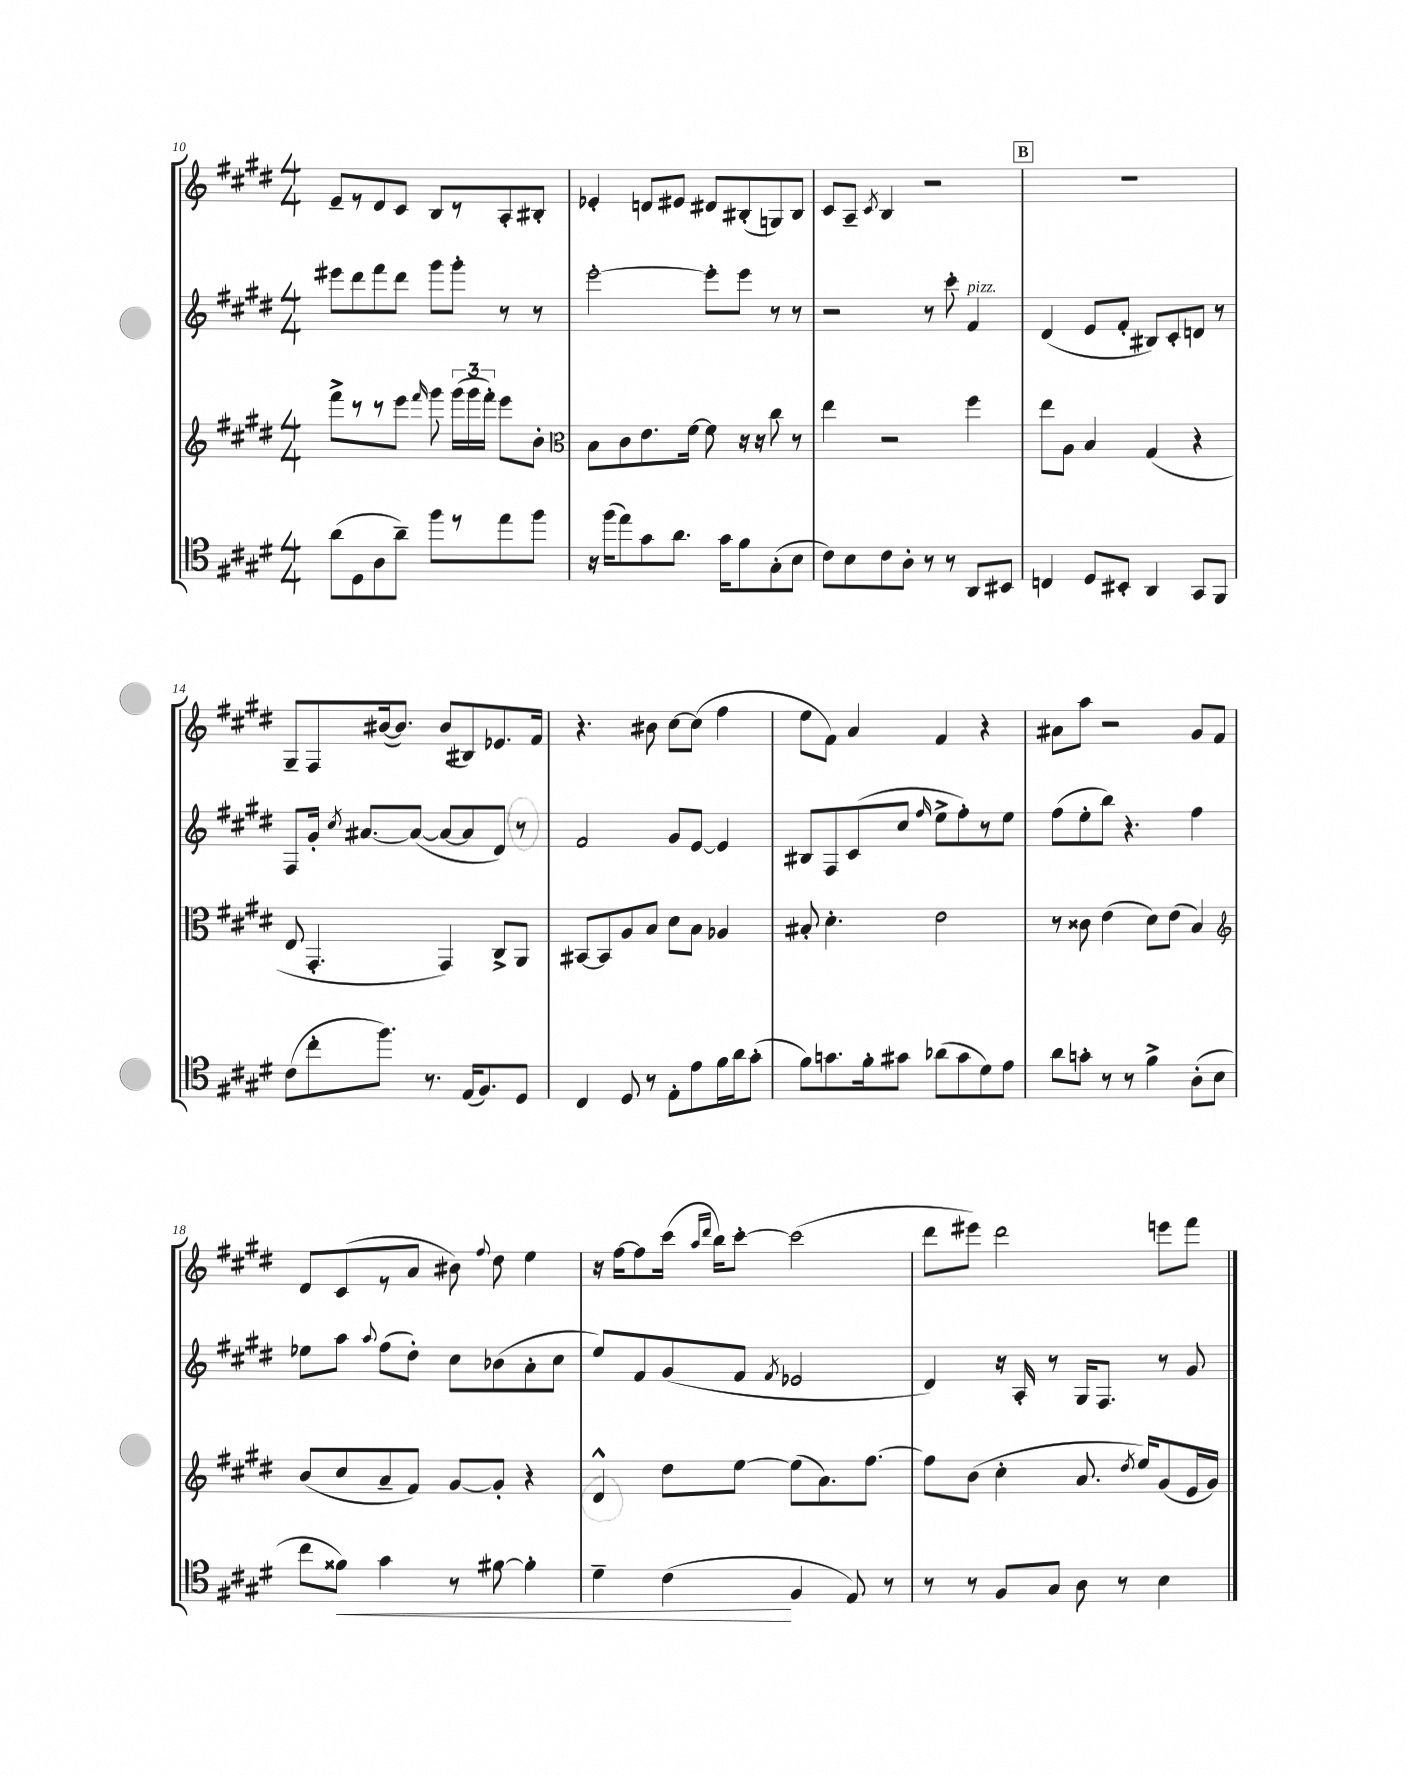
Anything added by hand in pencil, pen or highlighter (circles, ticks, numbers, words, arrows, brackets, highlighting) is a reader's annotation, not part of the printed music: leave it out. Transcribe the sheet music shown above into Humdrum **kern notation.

**kern	**kern	**kern	**kern
*staff4	*staff3	*staff2	*staff1
*clefC4	*clefG2	*clefG2	*clefG2
*k[f#c#g#d#]	*k[f#c#g#d#]	*k[f#c#g#d#]	*k[f#c#g#d#]
*M4/4	*M4/4	*M4/4	*M4/4
(8a	8fff#^	8eee#	8e~
8D#	8r	8ddd#	8r
8A	8r	8fff#	8d#
8a~)	8eee	8ddd#	8c#
.	16qqfff#	.	.
8ff#	8ggg#	8ggg#	8B
8r	(24ggg#	8ggg#'	8r
.	24ggg#	.	.
.	24fff#')	.	.
8ee	8eee	8r	8A'
8ff#	8b'	8r	8B#'
=	=	=	=
*	*clefC3	*	*
16r	8B	[2eee'	4e-'
(16ff#	.	.	.
8ee)	8c#	.	.
8g#	8.e	.	8d
8.a	.	.	8e#
.	[16f#	.	.
.	8f#]	8eee']	8d#
16g#	.	.	.
8f#	16r	8eee	(8B#'
.	16r	.	.
(8G#'	8cc#	8r	8G)
8B	8r	8r	8B#
=	=	=	=
8c#)	4ee	2r	8c#
8B	.	.	8A~
.	.	.	8qc#
8c#	2r	.	4B
8A'	.	.	.
8r	.	8r	2r
8r	.	8ccc#'	.
8AA	4ff#	4f#	.
8BB#	.	.	.
=	=	=	=
4C	8ee	(4d#	1r
.	8A	.	.
8D#	4B	8e	.
8BB#'	.	8f#'	.
4AA	(4G#	8B#)	.
.	.	8c#'	.
8GG#	4r	8d	.
8FF#	.	8r	.
=	=	=	=
(8c#	8E	8F#	8G#~
8cc#'	4.GG#'	16g#'	8F#
.	.	8qcc#	.
.	.	[8.a#	.
8.ff#)	.	.	([16b#
.	.	.	8.b#])
.	.	(8a#_	.
8.r	.	.	.
.	4GG#)	8a#_	(8b#
(16E	.	8a#]	8B#)
8.F#)	.	.	.
.	8C#^	8d#)	8.e-
8D#	8AA	8r	.
.	.	.	16f#
=	=	=	=
4C#	[8BB#	2f#	4.r
.	8BB#]	.	.
8D#	8A	.	.
8r	8B	.	8b#
8E'	8d#	8g#	[8cc#
8e	8B	[8e	(8cc#]
16f#	4A-	4e]	4ff#
16a	.	.	.
(8g#'	.	.	.
=	=	=	=
8f#)	8B#'	8B#	8ee
8.g	4.d#'	8F#	8f#)
.	.	(8c#	4a
16f#'	.	.	.
8g#	.	8cc#	.
.	.	16qqff#	.
(8a-	2e	8ee^	4f#
8g#	.	8ff#')	.
8d#)	.	8r	4r
8e	.	8ee	.
=	=	=	=
8a	8r	(8ff#	8a#
8g'	8c##	8ee'	8aa
8r	(4e	8bb)	2r
8r	.	4.r	.
4f#^	8d#)	.	.
.	(8e	.	.
(8A'	4B)	4ff#	8g#
8B	.	.	8f#
=	=	=	=
*	*clefG2	*	*
8cc#	(8b	8ee-	8d#
8f##)	8cc#	8aa	(8c#
.	.	8qqaa	.
4g#	8a~	(8ff#	8r
.	8f#)	8dd#')	8a
8r	[8g#	8cc#	8b#)
.	.	.	8qqff#
[8f#	8g#']	(8b-	8dd#
4f#']	4r	8a'	4ee
.	.	8cc#	.
=	=	=	=
4d#~	4d#^^	8ee)	16r
.	.	.	[16ff#
.	.	8f#	8ff#]
(4c#	8dd#	(8g#	(16ccc#
.	.	.	16qqaa
.	.	.	16qqddd#
.	.	.	16bb)
.	[8ee	8f#	[8ccc#'
.	.	8qf#	.
4F#	(8ee]	2e-	(2ccc#]
.	8.a)	.	.
8E)	.	.	.
.	[8.ff#	.	.
8r	.	.	.
=	=	=	=
8r	8ff#]	4d#)	8ddd#
8r	(8b	.	8eee#)
8F#	4cc#'	16r	2ddd#
.	.	16A'	.
8G#	.	8r	.
8A	8.a	16G#	.
.	.	8.F#	.
8r	.	.	.
.	8qdd#	.	.
.	16ee)	.	.
4B	(8g#	8r	8eee
.	16e	8g#	8fff#
.	16g#)	.	.
==	==	==	==
*-	*-	*-	*-
